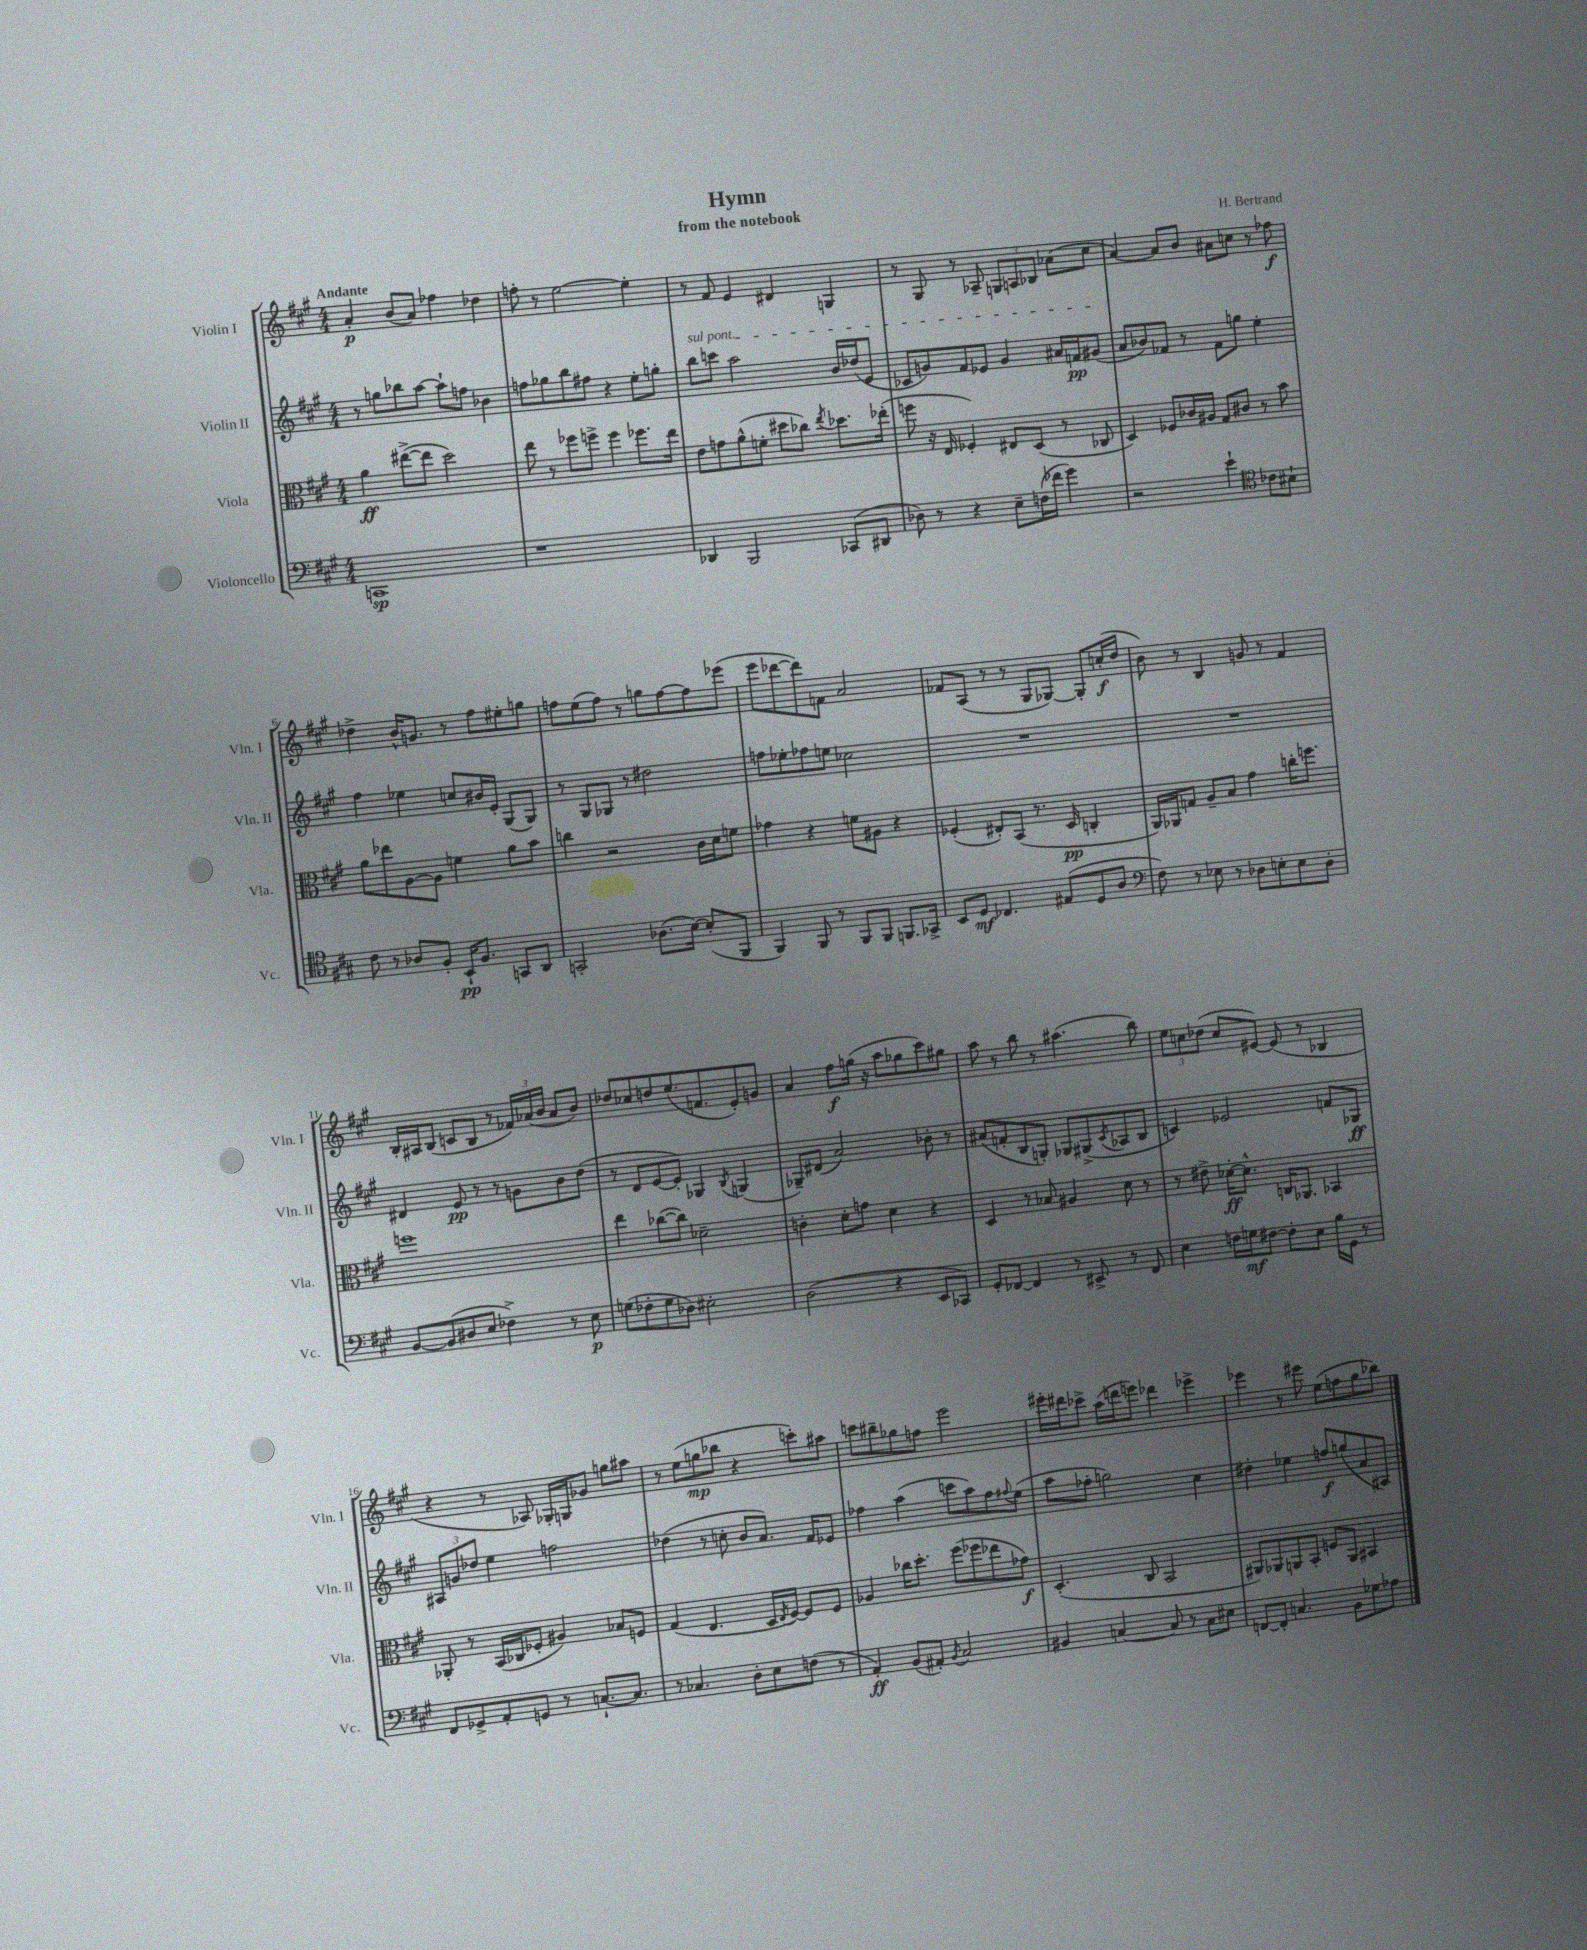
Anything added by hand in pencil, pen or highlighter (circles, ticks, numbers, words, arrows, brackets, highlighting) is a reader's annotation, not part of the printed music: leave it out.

**kern	**dynam	**kern	**dynam	**kern	**dynam	**kern	**dynam
*part4	*part4	*part3	*part3	*part2	*part2	*part1	*part1
*staff4	*staff4	*staff3	*staff3	*staff2	*staff2	*staff1	*staff1
*I"Violoncello	*	*I"Viola	*	*I"Violin II	*	*I"Violin I	*
*I'Vc.	*	*I'Vla.	*	*I'Vln. II	*	*I'Vln. I	*
*clefF4	*	*clefC3	*	*clefG2	*	*clefG2	*
*k[f#c#g#]	*	*k[f#c#g#]	*	*k[f#c#g#]	*	*k[f#c#g#]	*
*M4/4	*	*M4/4	*	*M4/4	*	*M4/4	*
=1	=1	=1	=1	=1	=1	=1	=1
!	!	!	!	!	!	!LO:TX:a:B:t=Andante	!
1CCn	sp	4a\	ff	8r	.	4a'/	p
.	.	.	.	8ggn\L	.	.	.
.	.	([8ee#X^\L	.	8bb-X\	.	(8b/L	.
.	.	8ee#\J]	.	[8aa\J	.	8a/J)	.
.	.	2dd\)	.	8aa`\L]	.	4ff-X\	.
.	.	.	.	8ffn\J	.	.	.
.	.	.	.	4b-X\	.	4dd-X\	.
=2	=2	=2	=2	=2	=2	=2	=2
1r	.	8ee\	.	8ffn\L	.	8ffn'\	.
.	.	8r	.	8gg-X\	.	8r	.
.	.	8ff-X\L	.	8bb\	.	[2ee\	.
.	.	8ffn^\J	.	8ff#X\J	.	.	.
.	.	4ff\	.	4r	.	.	.
.	.	8.ff-X\L	.	8ee'\L	.	4ee'\]	.
.	.	.	.	8ggn'\J	.	.	.
.	.	16ee\Jk	.	.	.	.	.
=3	=3	=3	=3	=3	=3	=3	=3
!	!	!	!	!LO:TX:a:i:t=sul pont.	!	!	!
4DD-X/	.	8e\L	.	8bb\L	.	8r	.
.	.	8gn\	.	8cccn\J	.	8f#/	.
2BBB/	.	(8a^^\	.	2aa\	.	4e/	.
.	.	8fn'\J	.	.	.	.	.
.	.	8dd#X\L	.	.	.	4d#X/	.
.	.	8cc-X\J)	.	.	.	.	.
.	.	8qee/	.	.	.	.	.
(8CC-X/L	.	8.dd-X\L	.	16b/LL	.	4Gn/	.
.	.	.	.	(16dd-X/J	.	.	.
8DD#X/J	.	.	.	8e/J	.	.	.
.	.	(16ee-X'\Jk	.	.	.	.	.
=4	=4	=4	=4	=4	=4	=4	=4
8D-X\)	.	8ffn\	.	8c-X/L	.	8r	.
8r	.	16r	.	8gn/)	.	8G#/	.
.	.	16E/	.	.	.	.	.
4r	.	4F-X'/)	.	8f#/	.	8r	.
.	.	.	.	8e-X/J	.	8A-X~/	.
8E~\L	.	8E#X/L	.	4g/	.	12Gn/L	.
.	.	.	.	.	.	12An/	.
(16Fn\L	.	(8D/J	.	.	.	.	.
.	.	.	.	.	.	12B-X/J	.
16f-X\JJ	.	.	.	.	.	.	.
4g#\)	.	8r	.	16a#X/LL	.	(8a-X\L	.
.	.	.	.	16fn/J	pp	.	.
.	.	8C-X/	.	(8g#X/J	.	8cc#\J	.
=5	=5	=5	=5	=5	=5	=5	=5
2r	.	4D/)	.	8a/L	.	[4a/)	.
.	.	.	.	8b-X/)	.	.	.
.	.	8F-X/L	.	8f-X/J	.	8a/L]	.
.	.	16c-X/L	.	8r	.	8b/J	.
.	.	16A#X/JJ	.	.	.	.	.
4e`\	.	8G#/L	.	8f-\L	.	8a#X\L	.
.	.	8c#X/J	.	8ggn\J	.	8ccn\J	.
*clefC4	*	*	*	*	*	*	*
8c-X\L	.	8r	.	4ee'\	.	8r	.
8B#X`\J	.	8b\	.	.	.	8ff-X\	f
!!LO:LB:g=z
=6	=6	=6	=6	=6	=6	=6	=6
8c#\	.	8a\L	.	4ff#\	.	4dd-X^\	.
8r	.	8ee-X\	.	.	.	.	.
8A-X/L	.	[8A\	.	4ee-X\	.	16b^^/KL	.
.	.	.	.	.	.	8.gn/J	.
8F#'/J	.	8A\J]	.	.	.	.	.
16BB`/KL	pp	4fn\	.	8ccn/L	.	8r	.
8.F#/J	.	.	.	.	.	.	.
.	.	.	.	16b#X/L	.	8ff#\L	.
.	.	.	.	16e'/JJ	.	.	.
8GGn/L	.	8a\L	.	(8G#/L	.	8ee#X'\	.
8AA/J	.	8b\J	.	8G#/J)	.	8ggn\J	.
=7	=7	=7	=7	=7	=7	=7	=7
2GGn'/	.	4ccn\	.	8r	.	8ffn\L	.
.	.	.	.	8G#/L	.	(8ee\	.
.	.	2r	.	8G-X/J	.	8ff\J)	.
.	.	.	.	8r	.	8r	.
(8.A-X\L	.	.	.	2dd#X\	.	8ggn\L	.
.	.	.	.	.	.	[8ff\	.
[16B\Jk)	.	.	.	.	.	.	.
(8B'/L]	.	16c#\LL	.	.	.	8ff\]	.
.	.	16d\J	.	.	.	.	.
8FF#/J	.	8fn\J	.	.	.	(8eee-X\J	.
=8	=8	=8	=8	=8	=8	=8	=8
4FF#/)	.	4g-X\	.	8ffn\L	.	8eee\L	.
.	.	.	.	8ee-X'\	.	[8ddd-X\	.
8FF#/	.	4r	.	8ff-X\	.	8ddd-\])	.
8r	.	.	.	8een\J	.	8fn\J	.
8FF#/L	.	8fn\L	.	2cc-X\	.	2a/	.
8FF#/J	.	8A#X\J	.	.	.	.	.
8.FFn/L	.	4r	.	.	.	.	.
16GG-X^/Jk	.	.	.	.	.	.	.
=9	=9	=9	=9	=9	=9	=9	=9
8BB/L	.	(4F-X'/	.	1r	.	8f-X/L	.
8D/J	mf	.	.	.	.	(8A/J	.
4.C-X/	.	8E#X'/L)	.	.	.	8r	.
.	.	(8BB/J	.	.	.	8r	.
.	.	8.r	.	.	.	8G#/L	.
(8E#X/L	.	.	.	.	.	[8G-X/J)	.
.	.	16D/	pp	.	.	.	.
8D/	.	4Cn'/	.	.	.	8G-'/L]	.
8A/J	.	.	.	.	.	(16ccn'/L	f
.	.	.	.	.	.	16dd/JJ	.
=10	=10	=10	=10	=10	=10	=10	=10
*clefF4	*	*	*	*	*	*	*
8F#\)	.	16AA/LL)	.	1r	.	8b\)	.
.	.	16AA-X/J	.	.	.	.	.
8r	.	8Gn/J	.	.	.	8r	.
8E-X\	.	8A~/L	.	.	.	4B/	.
8r	.	8B/J	.	.	.	.	.
8D-X\L	.	4g#\	.	.	.	8gn/	.
8En'\	.	.	.	.	.	8r	.
8E\	.	16ccn'\KL	.	.	.	4f#/	.
.	.	8.ffn\J	.	.	.	.	.
8D-'\J	.	.	.	.	.	.	.
!!LO:LB:g=z
=11	=11	=11	=11	=11	=11	=11	=11
[8BB/L	.	1ffn	.	4d#X/	.	16B'/LL	.
.	.	.	.	.	.	16A#X/J	.
(8BB/]	.	.	.	.	.	(8B/J	.
8D#X/	.	.	.	8e/	pp	8cn/L	.
8E/J	.	.	.	8r	.	8B/J	.
4F-X^\)	.	.	.	8r	.	8r	.
.	.	.	.	8gn\L	.	24f-X/LL)	.
.	.	.	.	.	.	(24a-X/	.
.	.	.	.	.	.	24b/JJ	.
8r	.	.	.	8b\	.	8a-/L	.
8E\	p	.	.	(8dd\J	.	8b/J)	.
=12	=12	=12	=12	=12	=12	=12	=12
(8Gn\L	.	4ee\	.	8r	.	8dd-X/L	.
8F-X'\	.	.	.	8d/L	.	8cc-X/	.
8G\	.	([8cc-X\L	.	[8e/	.	8ddn/	.
8D-X\J)	.	8cc-\J])	.	8e'/J])	.	(8.ee/	.
2E#X'\	.	2d-X~\	.	4G-X/	.	.	.
.	.	.	.	.	.	8.fn/	.
.	.	.	.	8qB/	.	.	.
.	.	.	.	(4Gn/	.	8e'/)	.
.	.	.	.	.	.	8gn/J	.
=13	=13	=13	=13	=13	=13	=13	=13
(2D\	.	4cn'\	.	8G-X~/L)	.	4a/	.
.	.	.	.	(8d#X/J	.	.	.
.	.	8d'\L	.	2a/)	.	8ff#\L	f
.	.	8gn\J	.	.	.	(16ggn\Jk	.
.	.	.	.	.	.	16r	.
4r	.	4d\	.	.	.	8aa\L	.
.	.	.	.	.	.	8gg-X\	.
8EE/L	.	4r	.	8b-X'\	.	8ccc#\)	.
8CC-X/J)	.	.	.	8r	.	8gg#X\J	.
=14	=14	=14	=14	=14	=14	=14	=14
8GG#'/L	.	4D/	.	(8a#X/L	.	8aa\	.
[8FF-X/J	.	.	.	8fn'/	.	8r	.
4FF-/]	.	8r	.	8B/	.	8bb\	.
.	.	8B-X/	.	8Gn'/J)	.	8r	.
8r	.	4A#X/	.	8G-X/L	.	(4.aa#X\	.
8EE#X^/	.	.	.	(8G#X^/	.	.	.
.	.	.	.	8qc#/	.	.	.
8r	.	8d\	.	8A-X/	.	.	.
8FF-/	.	8r	.	8B/J	.	8bb\)	.
=15	=15	=15	=15	=15	=15	=15	=15
4E\	.	8r	.	4cn/)	.	12ee\L	.
.	.	.	.	.	.	12ccn\	.
.	.	8e#X^\	.	.	.	.	.
.	.	.	.	.	.	(12dd-X\J	.
16Fn\LL	.	[16d-X'\KL	ff	2e-X/	.	8cc/L	.
16Gn\J	mf	8.d-^^\J]	.	.	.	.	.
[8F#X\J	.	.	.	.	.	[8e#X/J)	.
8F#'\L]	.	16Cn/KL	.	.	.	(8e#/]	.
.	.	8.AA-X/J	.	.	.	.	.
8E\J	.	.	.	.	.	8r	.
16B\LL	.	4BB-X/	.	8fn/L	.	4B-X/	.
16GG#\JJ	.	.	.	.	.	.	.
8r	.	.	.	8G-X/J	ff	.	.
!!LO:LB:g=z
=16	=16	=16	=16	=16	=16	=16	=16
8FF#/L	.	8AA-X'/	.	12A#X/L	.	4r	.
.	.	.	.	12gn/	.	.	.
8GG-X^/	.	8r	.	.	.	.	.
.	.	.	.	12dd-X/J	.	.	.
8AA'/	.	(16BB/LL	.	4ee\	.	8r	.
.	.	16C-X/J	.	.	.	.	.
8GGn/J	.	8F-X'/J	.	.	.	8A-X/)	.
8r	.	4A#X/)	.	2ffn\	.	16G-X'/LL	.
.	.	.	.	.	.	16Gn/J	.
[8.Cn`/L	.	.	.	.	.	8g-X/J	.
.	.	8B-X/L	.	.	.	8ggn\L	.
8.C/J]	.	.	.	.	.	.	.
.	.	8Fn/J	.	.	.	8aa#X\J	.
=17	=17	=17	=17	=17	=17	=17	=17
8r	.	(4G#/	.	(4dd-X\	.	8r	.
4.C-X/	.	.	.	.	.	(8ee\L	.
.	.	4.E/	.	8r	.	8ggn\	mp
.	.	.	.	8ccn'\	.	8bb-X\J	.
8D'\L	.	.	.	8b/L	.	4r	.
8E\	.	16D/LL	.	8.a/J)	.	.	.
.	.	8qE/	.	.	.	.	.
.	.	[16F#/JJ)	.	.	.	.	.
(8Fn\J	.	8F#/L]	.	.	.	8cccn'\L)	.
.	.	.	.	16f#/KL	.	.	.
8r	.	8F#/J	.	8e-X/J	.	8aa#X\J	.
=18	=18	=18	=18	=18	=18	=18	=18
4AA'/)	ff	4A-X/	.	4ff-X\	.	8cccn\L	.
.	.	.	.	.	.	8bb#X~\	.
(8BB/L	.	16cc-X\KL	.	(4aa\	.	8gg-X\	.
.	.	8.dd'\J	.	.	.	.	.
8AA#X'/J)	.	.	.	.	.	8ffn\J	.
8qBB/	.	.	.	.	.	.	.
2C#/	.	(8ff#\L	.	8cccn\L	.	2eee\	.
.	.	8ff-X\	.	8aa\)	.	.	.
.	.	8ee-X\	.	8ff-\	.	.	.
.	.	.	.	8qqff#X/	.	.	.
.	.	8g-X\J)	f	(8ee\J	.	.	.
=19	=19	=19	=19	=19	=19	=19	=19
4BB#X/	.	(4.D'/	.	8aa\L	.	16eee#X'\LL	.
.	.	.	.	.	.	16ddd#X\J	.
.	.	.	.	8ff-X'\J	.	8ccc-X^\J	.
[4Cn/	.	.	.	2ggn\)	.	(16aa\LL	.
.	.	.	.	.	.	16dddn\J	.
.	.	8C#/	.	.	.	8eeen\J)	.
8C/]	.	2BB/	.	.	.	4ddd-X\	.
8r	.	.	.	.	.	.	.
8C\L	.	.	.	4cc#\	.	4eee-X^\	.
8E#X\J	.	.	.	.	.	.	.
=20	=20	=20	=20	=20	=20	=20	=20
[8FFn/L	.	8AA#X/L)	.	4dd#X'\	.	4eee-X\	.
8FF'/J]	.	8AA-X/	.	.	.	.	.
4.Cn/	.	8AAn/	.	4ee-X\	.	8r	.
.	.	8BB'/J	.	.	.	8eee#X\	.
.	.	8Fn/L	.	8ffn/L	f	(8ee\L	.
8BB\L	.	8AA/J	.	(8ggn/	.	8ffn\	.
8G-X\	.	4BB#X/	.	8a/	.	8gg#\	.
8A-X\J	.	.	.	8A#X/J)	.	8bb-X\J)	.
==	==	==	==	==	==	==	==
*-	*-	*-	*-	*-	*-	*-	*-
